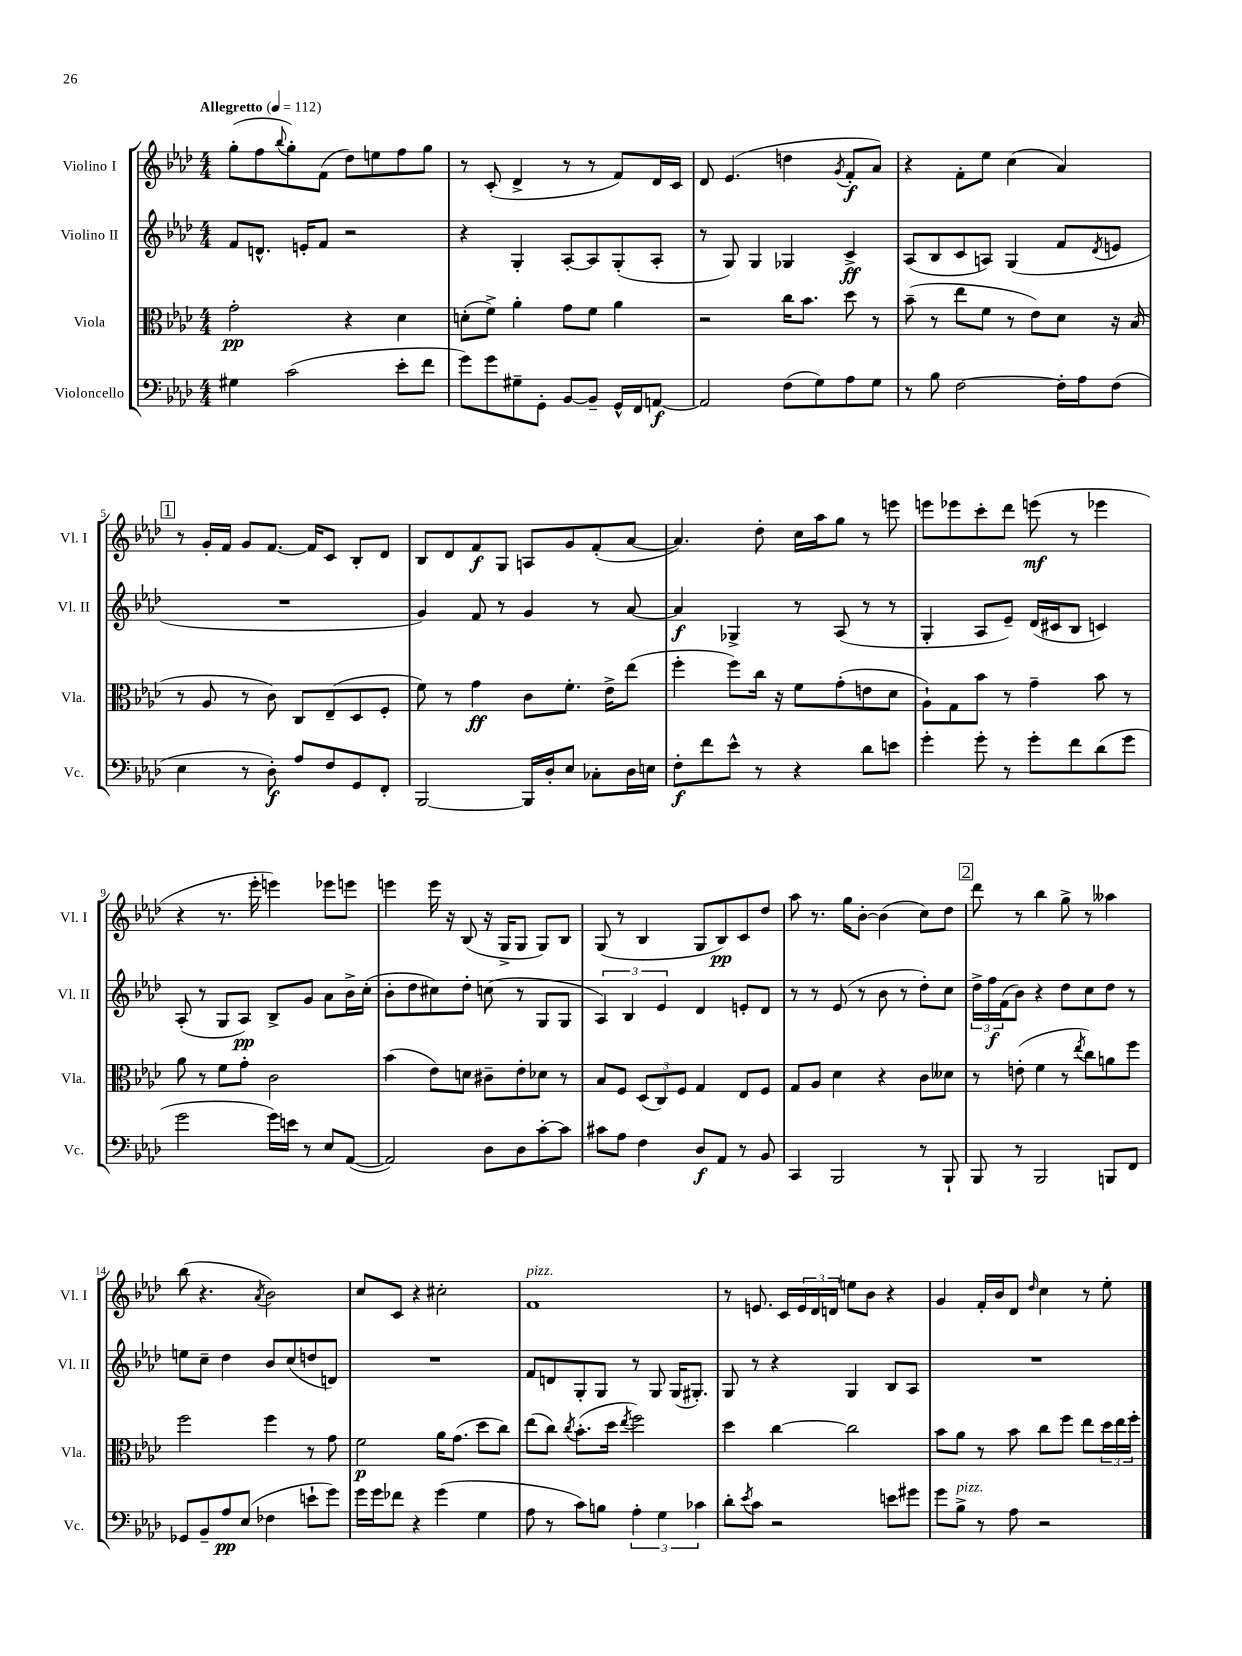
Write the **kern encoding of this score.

**kern	**dynam	**kern	**dynam	**kern	**dynam	**kern	**dynam
*part4	*part4	*part3	*part3	*part2	*part2	*part1	*part1
*staff4	*staff4	*staff3	*staff3	*staff2	*staff2	*staff1	*staff1
*I"Violoncello	*	*I"Viola	*	*I"Violino II	*	*I"Violino I	*
*I'Vc.	*	*I'Vla.	*	*I'Vl. II	*	*I'Vl. I	*
*clefF4	*	*clefC3	*	*clefG2	*	*clefG2	*
*k[b-e-a-d-]	*	*k[b-e-a-d-]	*	*k[b-e-a-d-]	*	*k[b-e-a-d-]	*
*M4/4	*	*M4/4	*	*M4/4	*	*M4/4	*
*MM112	*	*MM112	*	*MM112	*	*MM112	*
=1	=1	=1	=1	=1	=1	=1	=1
!	!	!	!	!	!	!LO:TX:a:B:t=Allegretto	!
4G#X\	.	2g'\	pp	8f/L	.	(8gg'\L	.
.	.	.	.	8.dn^^/J	.	8ff\	.
.	.	.	.	.	.	8qqbb-/	.
(2c\	.	.	.	.	.	8gg'\)	.
.	.	.	.	16en'/KL	.	.	.
.	.	.	.	8f/J	.	(8f\J	.
.	.	4r	.	2r	.	8dd-\L)	.
.	.	.	.	.	.	8een\	.
8e-'\L	.	4d-\	.	.	.	8ff\	.
8f\J	.	.	.	.	.	8gg\J	.
=2	=2	=2	=2	=2	=2	=2	=2
8g\L)	.	(8dn'\L	.	4r	.	8r	.
8g\	.	8f^\J)	.	.	.	(8c'/	.
8G#X~\	.	4a-'\	.	4G'/	.	4d-^/	.
8GG'\J	.	.	.	.	.	.	.
[8BB-/L	.	8g\L	.	[8A-'/L	.	8r	.
8BB-~/J]	.	8f\J	.	8A-/]	.	8r	.
16GG^^/LL	.	4a-\	.	(8G'/	.	8f/L)	.
16FF/J	.	.	.	.	.	.	.
[8AAn/J	f	.	.	8A-'/J	.	16d-/L	.
.	.	.	.	.	.	16c/JJ	.
=3	=3	=3	=3	=3	=3	=3	=3
2AA/]	.	2r	.	8r	.	8d-/	.
.	.	.	.	8G/)	.	(4.e-/	.
.	.	.	.	4G/	.	.	.
(8F\L	.	16cc\KL	.	4G-X/	.	4ddn\	.
.	.	8.b-\J	.	.	.	.	.
8G\)	.	.	.	.	.	.	.
.	.	.	.	.	.	8qg/	.
8A-\	.	8dd-\	.	4c^/	ff	8f'/L	f
8G\J	.	8r	.	.	.	8a-/J)	.
=4	=4	=4	=4	=4	=4	=4	=4
8r	.	(8b-~\	.	(8A-/L	.	4r	.
8B-\	.	8r	.	8B-/	.	.	.
[2F\	.	8ee-\L	.	8c/	.	8f'\L	.
.	.	8f\J	.	8An/J)	.	8ee-\J	.
.	.	8r	.	(4G/	.	(4cc\	.
.	.	8e-\L)	.	.	.	.	.
16F'\LL]	.	8d-\J	.	8f/L	.	4a-/)	.
16A-\J	.	.	.	.	.	.	.
.	.	.	.	8qd-/	.	.	.
(8F\J	.	16r	.	8en/J	.	.	.
.	.	(16B-/	.	.	.	.	.
!!LO:LB:g=z
!!LO:REH:place=s1:t=1
=5	=5	=5	=5	=5	=5	=5	=5
4E-\	.	8r	.	1r	.	8r	.
.	.	8A-/	.	.	.	16g'/LL	.
.	.	.	.	.	.	16f/JJ	.
8r	.	8r	.	.	.	8g/L	.
8D-'\)	f	8c\)	.	.	.	[8.f/J	.
8A-/L	.	8C/L	.	.	.	.	.
.	.	.	.	.	.	16f/KL]	.
8F/	.	(8E-~/	.	.	.	8c/J	.
8GG/	.	8D-/	.	.	.	8B-'/L	.
8FF'/J	.	8F'/J	.	.	.	8d-/J	.
=6	=6	=6	=6	=6	=6	=6	=6
[2BBB-/	.	8f\)	.	4g/)	.	8B-/L	.
.	.	8r	.	.	.	8d-/	.
.	.	4g\	ff	8f/	.	8f/	f
.	.	.	.	8r	.	8G/J	.
16BBB-/LL]	.	8c\L	.	4g/	.	8An/L	.
16D-'/J	.	.	.	.	.	.	.
8E-/J	.	8.f'\J	.	.	.	8g/	.
8C-X'\L	.	.	.	8r	.	(8f'/	.
.	.	16e-^\KL	.	.	.	.	.
16D-\L	.	(8ee-\J	.	[8a-/	.	[8a-/J	.
16En\JJ	.	.	.	.	.	.	.
=7	=7	=7	=7	=7	=7	=7	=7
8F'\L	f	4ff'\	.	4a-/]	f	4.a-/])	.
8f\	.	.	.	.	.	.	.
8e-^^\J	.	8ff\L)	.	4G-X^/	.	.	.
8r	.	16cc\Jk	.	.	.	8dd-'\	.
.	.	16r	.	.	.	.	.
4r	.	8f\L	.	8r	.	16cc\LL	.
.	.	.	.	.	.	16aa-\J	.
.	.	(8g'\	.	(8A-/	.	8gg\J	.
8d-\L	.	8en\	.	8r	.	8r	.
8en\J	.	8d-\J	.	8r	.	8eeen\	.
=8	=8	=8	=8	=8	=8	=8	=8
4g'\	.	8A-`\L)	.	4G'/	.	8eeen\L	.
.	.	8G\	.	.	.	8eee-X\	.
8g'\	.	8b-\J	.	8A-/L	.	8ccc'\	.
8r	.	8r	.	8e-~/J)	.	8ddd-\J	.
8g'\L	.	4g~\	.	(16d-/LL	.	(8eeen\	mf
.	.	.	.	16c#X/J	.	.	.
8f\	.	.	.	8B-/J	.	8r	.
(8d-\	.	8b-\	.	4cn/)	.	4eee-X\	.
8g\J	.	8r	.	.	.	.	.
!!LO:LB:g=z
=9	=9	=9	=9	=9	=9	=9	=9
2g\	.	8a-\	.	(8A-'/	.	4r	.
.	.	8r	.	8r	.	.	.
.	.	8f\L	.	8G/L	.	8.r	.
.	.	8g'\J	.	8A-/J)	pp	.	.
.	.	.	.	.	.	16eee-'\	.
16g\LL)	.	2c\	.	8B-^/L	.	4eeen\)	.
16en\JJ	.	.	.	.	.	.	.
8r	.	.	.	8g/J	.	.	.
8E-/L	.	.	.	8a-\L	.	8eee-X\L	.
([8AA-/J	.	.	.	16b-^\L	.	8eeen\J	.
.	.	.	.	(16cc'\JJ	.	.	.
=10	=10	=10	=10	=10	=10	=10	=10
2AA-/])	.	(4b-\	.	8b-'\L	.	4eeen\	.
.	.	.	.	8dd-\	.	.	.
.	.	8e-\L)	.	8cc#X\)	.	16eee\	.
.	.	.	.	.	.	16r	.
.	.	8dn\J	.	8dd-'\J	.	(8B-/	.
8D-\L	.	8c#X~\L	.	(8ccn\	.	16r	.
.	.	.	.	.	.	16G^/KL	.
8D-\	.	8e-'\	.	8r	.	8G/J	.
[8c'\	.	8d-X\J	.	8G/L	.	8G/L)	.
8c\J]	.	8r	.	8G/J	.	8B-/J	.
=11	=11	=11	=11	=11	=11	=11	=11
8c#X\L	.	8B-/L	.	6A-/)	.	(8G/	.
8A-\J	.	8F/J	.	.	.	8r	.
.	.	.	.	6B-/	.	.	.
4F\	.	(12D-/L	.	.	.	4B-/	.
.	.	12C/)	.	6e-/	.	.	.
.	.	12F/J	.	.	.	.	.
8D-/L	f	4G/	.	4d-/	.	8G/L	.
8AA-/J	.	.	.	.	.	8B-/)	pp
8r	.	8E-/L	.	8en'/L	.	8c/	.
8BB-/	.	8F/J	.	8d-/J	.	8dd-/J	.
=12	=12	=12	=12	=12	=12	=12	=12
4CC/	.	8G/L	.	8r	.	8aa-\	.
.	.	8A-/J	.	8r	.	8.r	.
2BBB-/	.	4d-\	.	(8e-/	.	.	.
.	.	.	.	.	.	16gg\KL	.
.	.	.	.	8r	.	[8b-'\J	.
.	.	4r	.	8b-\	.	(4b-\]	.
.	.	.	.	8r	.	.	.
8r	.	8c\L	.	8dd-'\L)	.	8cc\L)	.
8BBB-`/	.	8d--X\J	.	8cc\J	.	8dd-\J	.
!!LO:REH:place=s1:t=2
=13	=13	=13	=13	=13	=13	=13	=13
8BBB-/	.	8r	.	24dd-^\LL	.	8ddd-\	.
.	.	.	.	24ff\	f	.	.
.	.	.	.	(24f\J	.	.	.
8r	.	(8en'\	.	8b-\J)	.	8r	.
2BBB-/	.	4f\	.	4r	.	4bb-\	.
.	.	8r	.	8dd-\L	.	8gg^\	.
.	.	8qee-/	.	.	.	.	.
.	.	8cc\L)	.	8cc\	.	8r	.
8BBBn/L	.	8an\	.	8dd-\J	.	4aa--X\	.
8FF/J	.	8ff\J	.	8r	.	.	.
!!LO:LB:g=z
=14	=14	=14	=14	=14	=14	=14	=14
8GG-X/L	.	2ff\	.	8een\L	.	(8bb-\	.
8BB-~/	.	.	.	8cc~\J	.	4.r	.
8A-/	pp	.	.	4dd-\	.	.	.
(8E-/J	.	.	.	.	.	.	.
.	.	.	.	.	.	8qa-/	.
4F-X\	.	4ff\	.	8b-/L	.	2b-\)	.
.	.	.	.	(8cc/	.	.	.
8en`\L	.	8r	.	8ddn/	.	.	.
8g\J)	.	8g\	.	8dn/J)	.	.	.
=15	=15	=15	=15	=15	=15	=15	=15
16g\LL	.	2f\	p	1r	.	8cc/L	.
16g\J	.	.	.	.	.	.	.
8f-X\J	.	.	.	.	.	8c/J	.
4r	.	.	.	.	.	4r	.
(4g\	.	16a-\KL	.	.	.	2cc#X'\	.
.	.	(8.g\J	.	.	.	.	.
4G\	.	8dd-\L	.	.	.	.	.
.	.	8cc\J)	.	.	.	.	.
=16	=16	=16	=16	=16	=16	=16	=16
!	!	!	!	!	!	!LO:TX:a:i:t=pizz.	!
8A-\	.	(8ee-\L	.	8f/L	.	1f	.
8r	.	8cc\J)	.	8dn/	.	.	.
.	.	8qcc/	.	.	.	.	.
8c\L)	.	(8.b-'\L	.	8G'/	.	.	.
8Bn\J	.	.	.	8G/J	.	.	.
.	.	16dd-\Jk	.	.	.	.	.
.	.	8qee-/	.	.	.	.	.
6A-'\	.	2ff\)	.	8r	.	.	.
.	.	.	.	8G/	.	.	.
6G\	.	.	.	.	.	.	.
.	.	.	.	(16G/KL	.	.	.
.	.	.	.	8.G#X'/J)	.	.	.
6c-X\	.	.	.	.	.	.	.
=17	=17	=17	=17	=17	=17	=17	=17
8d-'\L	.	4dd-\	.	8G/	.	8r	.
8qe-/	.	.	.	.	.	.	.
8c\J	.	.	.	8r	.	8.en/	.
2r	.	[4cc\	.	4r	.	.	.
.	.	.	.	.	.	16c/LL	.
.	.	.	.	.	.	24e/	.
.	.	.	.	.	.	24d-/	.
.	.	.	.	.	.	24dn/JJ	.
.	.	2cc\]	.	4G/	.	8een\L	.
.	.	.	.	.	.	8b-\J	.
8en\L	.	.	.	8B-/L	.	4r	.
8g#X\J	.	.	.	8A-/J	.	.	.
=18	=18	=18	=18	=18	=18	=18	=18
8g\L	.	8b-\L	.	1r	.	4g/	.
!LO:TX:a:i:t=pizz.	!	!	!	!	!	!	!
8B-^\J	.	8a-\J	.	.	.	.	.
8r	.	8r	.	.	.	16f'/LL	.
.	.	.	.	.	.	16b-/J	.
8A-\	.	8b-\	.	.	.	8d-/J	.
.	.	.	.	.	.	16qqdd-/	.
2r	.	8cc\L	.	.	.	4cc\	.
.	.	8ff\J	.	.	.	.	.
.	.	8ee-\L	.	.	.	8r	.
.	.	24dd-\L	.	.	.	8ee-'\	.
.	.	24ee-\	.	.	.	.	.
.	.	24ff'\JJ	.	.	.	.	.
==	==	==	==	==	==	==	==
*-	*-	*-	*-	*-	*-	*-	*-
